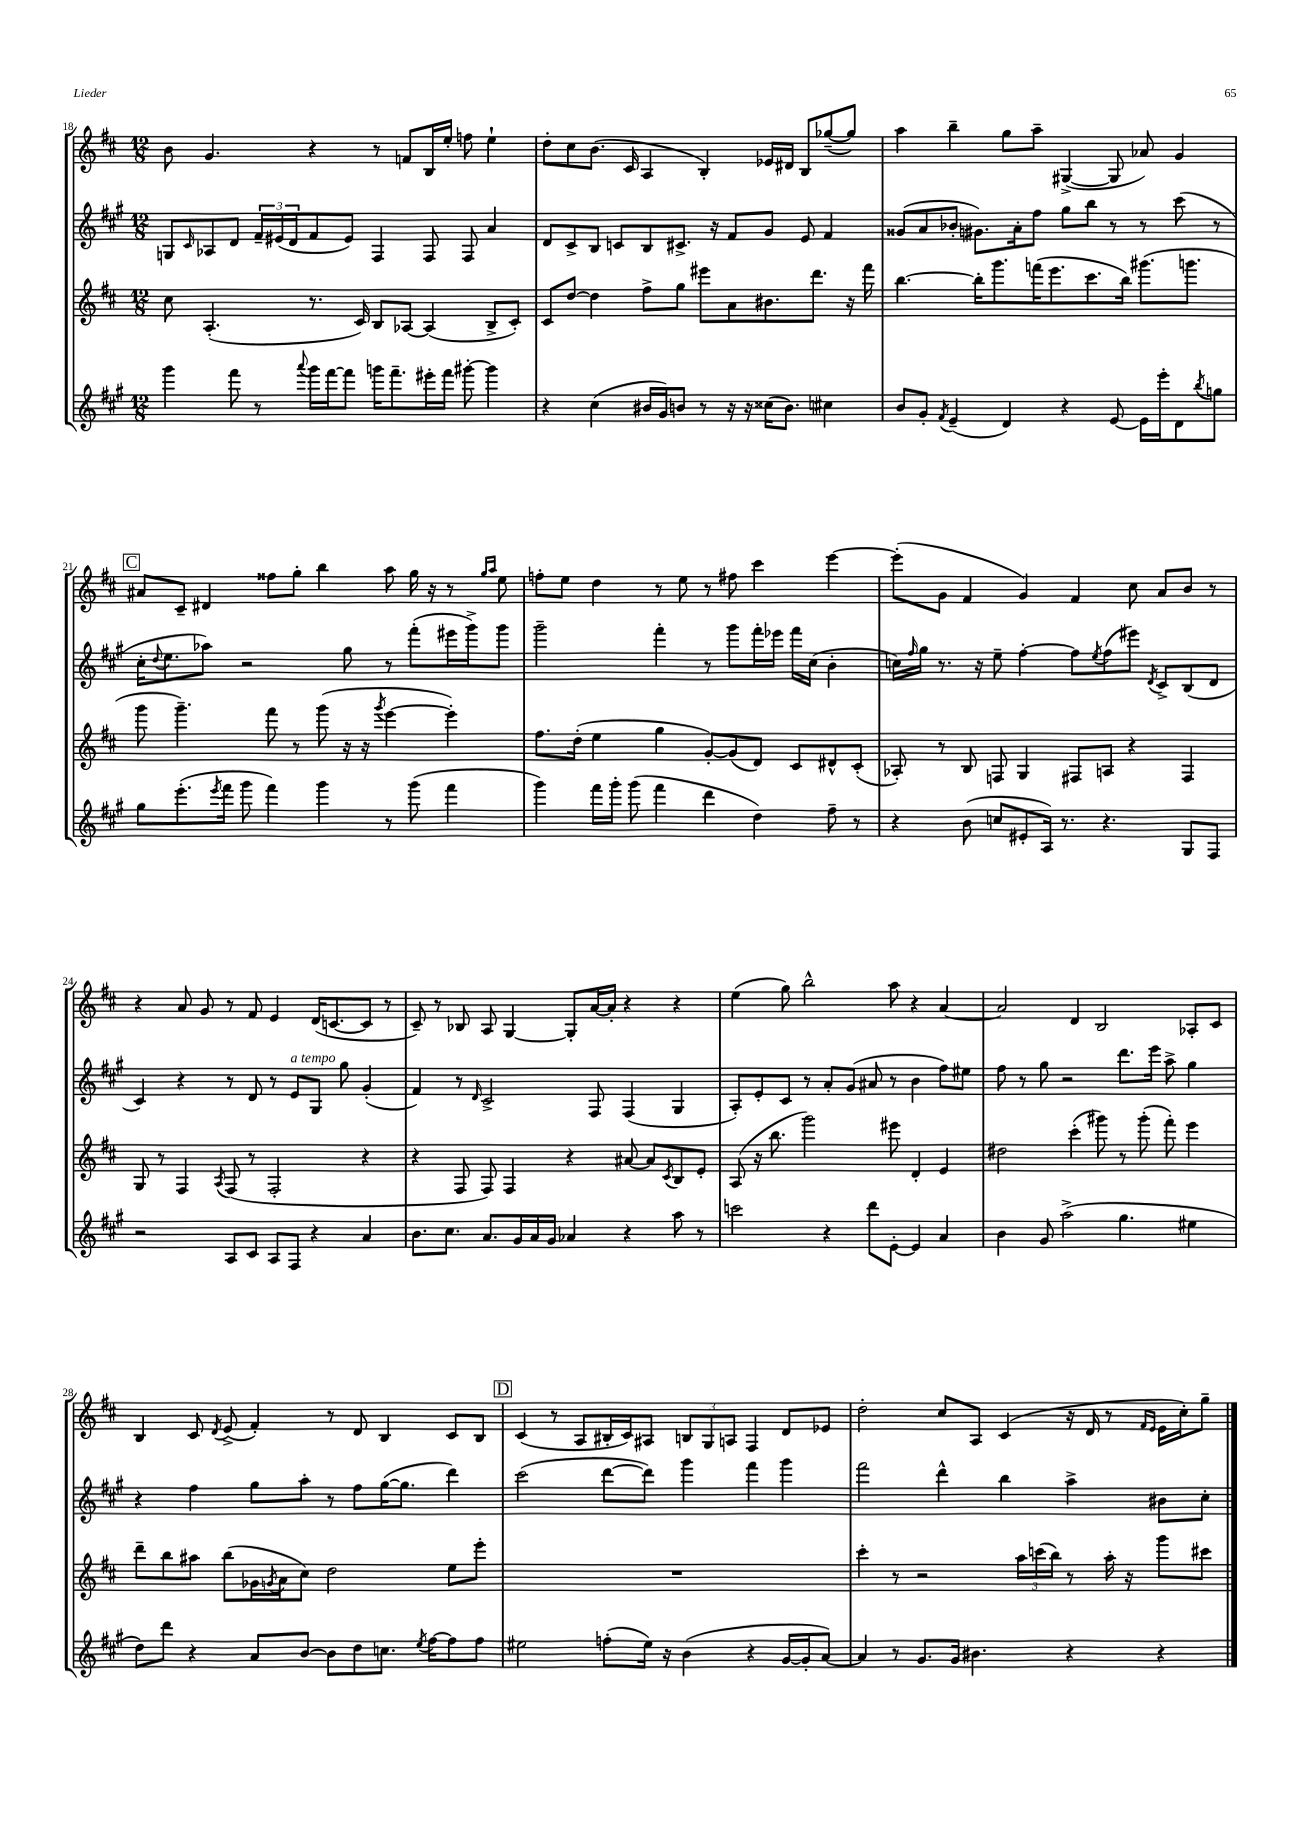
<<
\new StaffGroup <<
\new Staff = "s0" {
    \clef treble \key d \major \numericTimeSignature \time 12/8
    b'8 g'4. r4 r8 f'8 b16 e''16-. f''8 e''4-! |
    d''8-. cis''8 b'8.( cis'16 a4 b4-.) ees'16 dis'16 b8 ges''8~--( ges''8) |
    a''4 b''4-- g''8 a''8-- gis4~->( gis8 aes'8) g'4 |
    \mark \markup { \box "C" } ais'8 cis'8-- dis'4 fisis''8 g''8-. b''4 a''8 g''16 r16 r8 \grace { g''16 a''16 } e''8 |
    f''8-. e''8 d''4 r8 e''8 r8 fis''8 cis'''4 e'''4~ |
    e'''8-.( g'8 fis'4 g'4) fis'4 cis''8 a'8 b'8 r8 |
    r4 a'8 g'8 r8 fis'8 e'4 d'16( c'8.~ c'8 r8 |
    cis'8--) r8 bes8 a8 g4~ g8-. a'16~ a'16-. r4 r4 |
    e''4( g''8) b''2-^ a''8 r4 a'4~ |
    a'2 d'4 b2 aes8-. cis'8 |
    b4 cis'8 \acciaccatura { d'8 } e'8->( fis'4-.) r8 d'8 b4 cis'8 b8 |
    \mark \markup { \box "D" } cis'4( r8 a8 bis16-. cis'16) ais8 \tuplet 3/2 { b8 g8 a8 } fis4 d'8 ees'8 |
    d''2-. cis''8 a8 cis'4( r16 d'16 r8 \grace { fis'16 e'16 } e'16 cis''16-.) g''8-- \bar "|." |
}
\new Staff = "s1" {
    \clef treble \key a \major \numericTimeSignature \time 12/8
    g8 \grace { cis'16 } aes8 d'8 \tuplet 3/2 { fis'16-- eis'16( d'16 } fis'8 eis'8) fis4 fis8 fis8 a'4 |
    d'8 cis'8-> b8 c'8 b8 cis'8.-> r16 fis'8 gis'8 e'8 fis'4 |
    gisis'8( a'8 bes'8-. gis'8.) a'16-. fis''8 gis''8 b''8 r8 r8 cis'''8( r8 |
    \mark \markup { \box "C" } cis''16-. \appoggiatura { d''8 } e''8. aes''8) r2 gis''8 r8 fis'''8-.( eis'''16 gis'''16->) gis'''8 |
    gis'''2-- fis'''4-. r8 gis'''8 fis'''16-. ees'''16 fis'''16 cis''16( b'4-. |
    c''16) \grace { fis''16 } gis''16 r8. r16 e''8-- fis''4~-. fis''8 \acciaccatura { e''8 } fis''8( eis'''8) \acciaccatura { d'8 } cis'8-> b8( d'8 |
    cis'4) r4 r8 d'8 r8 e'8^\markup { \italic "a tempo" } gis8 gis''8 gis'4-.( |
    fis'4) r8 \grace { d'16 } cis'2-> fis8 fis4( gis4 |
    a8-.) e'8-. cis'8 r8 a'8-. gis'8( ais'8 r8 b'4 fis''8) eis''8 |
    fis''8 r8 gis''8 r2 d'''8. e'''16 a''8-> gis''4 |
    r4 fis''4 gis''8 a''8-. r8 fis''8 gis''16~( gis''8. d'''4) |
    \mark \markup { \box "D" } cis'''2( d'''8~ d'''8) gis'''4 fis'''4 gis'''4 |
    fis'''2 d'''4-^ b''4 a''4-> bis'8 cis''8-. \bar "|." |
}
\new Staff = "s2" {
    \clef treble \key d \major \numericTimeSignature \time 12/8
    cis''8 a4.-.( r8. cis'16) b8 aes8~ aes4( b8-> cis'8-.) |
    cis'8 d''8~ d''4 fis''8-> g''8 eis'''8 a'8 bis'8. d'''8. r16 fis'''16 |
    b''4.~ b''16-. g'''8. f'''16( e'''8. cis'''8. b''16) gis'''8.( g'''8. |
    \mark \markup { \box "C" } g'''8 g'''4.--) fis'''8 r8 g'''8( r16 r16 \acciaccatura { g'''8 } e'''4~ e'''4-.) |
    fis''8. d''16-.( e''4 g''4 g'8~-.) g'8( d'8) cis'8 dis'8-^ cis'8-.( |
    aes8-.) r8 b8 f8 g4 fis8 a8 r4 fis4 |
    g8 r8 fis4 \acciaccatura { a8 } fis8( r8 fis2-. r4 |
    r4 fis8 fis8) fis4 r4 ais'8~ ais'8 \acciaccatura { cis'8 } b8 e'8-. |
    a8( r16 b''8. g'''2) eis'''8 d'4-. e'4 |
    dis''2 cis'''4-.( gis'''8) r8 gis'''8-.( fis'''8-.) e'''4 |
    d'''8-- b''8 ais''8 b''8( ges'16 \acciaccatura { g'8 } a'16 cis''8) d''2 e''8 e'''8-. |
    \mark \markup { \box "D" } R1. |
    cis'''4-. r8 r2 \tuplet 3/2 { a''16 c'''16( b''16) } r8 a''16-. r16 g'''8 cis'''8 \bar "|." |
}
\new Staff = "s3" {
    \clef treble \key a \major \numericTimeSignature \time 12/8
    gis'''4 fis'''8 r8 \appoggiatura { a'''8 } gis'''16 fis'''16~ fis'''8 g'''16 fis'''8.-- eis'''16-. fis'''16 gis'''8~-. gis'''4 |
    r4 cis''4( bis'16 gis'16) b'8 r8 r16 r16 cisis''16( b'8.) cis''4 |
    b'8 gis'8-. \acciaccatura { fis'8 } e'4--( d'4) r4 e'8~ e'16 e'''16-. d'8 \acciaccatura { b''8 } g''8 |
    \mark \markup { \box "C" } gis''8 e'''8.-.( \acciaccatura { e'''8 } fis'''16 gis'''8 fis'''4) gis'''4 r8 gis'''8( fis'''4 |
    gis'''4) fis'''16 gis'''16-. gis'''8( fis'''4 d'''4 d''4) fis''8-- r8 |
    r4 b'8( c''8 eis'8-. a16) r8. r4. gis8 fis8 |
    r2 a8 cis'8 a8 fis8 r4 a'4 |
    b'8. cis''8. a'8. gis'16 a'16 gis'16 aes'4 r4 a''8 r8 |
    c'''2 r4 d'''8 e'8~-. e'4 a'4 |
    b'4 gis'8 a''2->( gis''4. eis''4 |
    d''8) d'''8 r4 a'8 b'8~ b'8 d''8 c''8. \acciaccatura { e''8 } fis''16~ fis''8 fis''8 |
    \mark \markup { \box "D" } eis''2 f''8-.( eis''16) r16 b'4( r4 gis'16~ gis'16-. a'8~) |
    a'4 r8 gis'8. gis'16 bis'4. r4 r4 \bar "|." |
}
>>
>>
\layout { \context { \Score currentBarNumber = #18 } }
